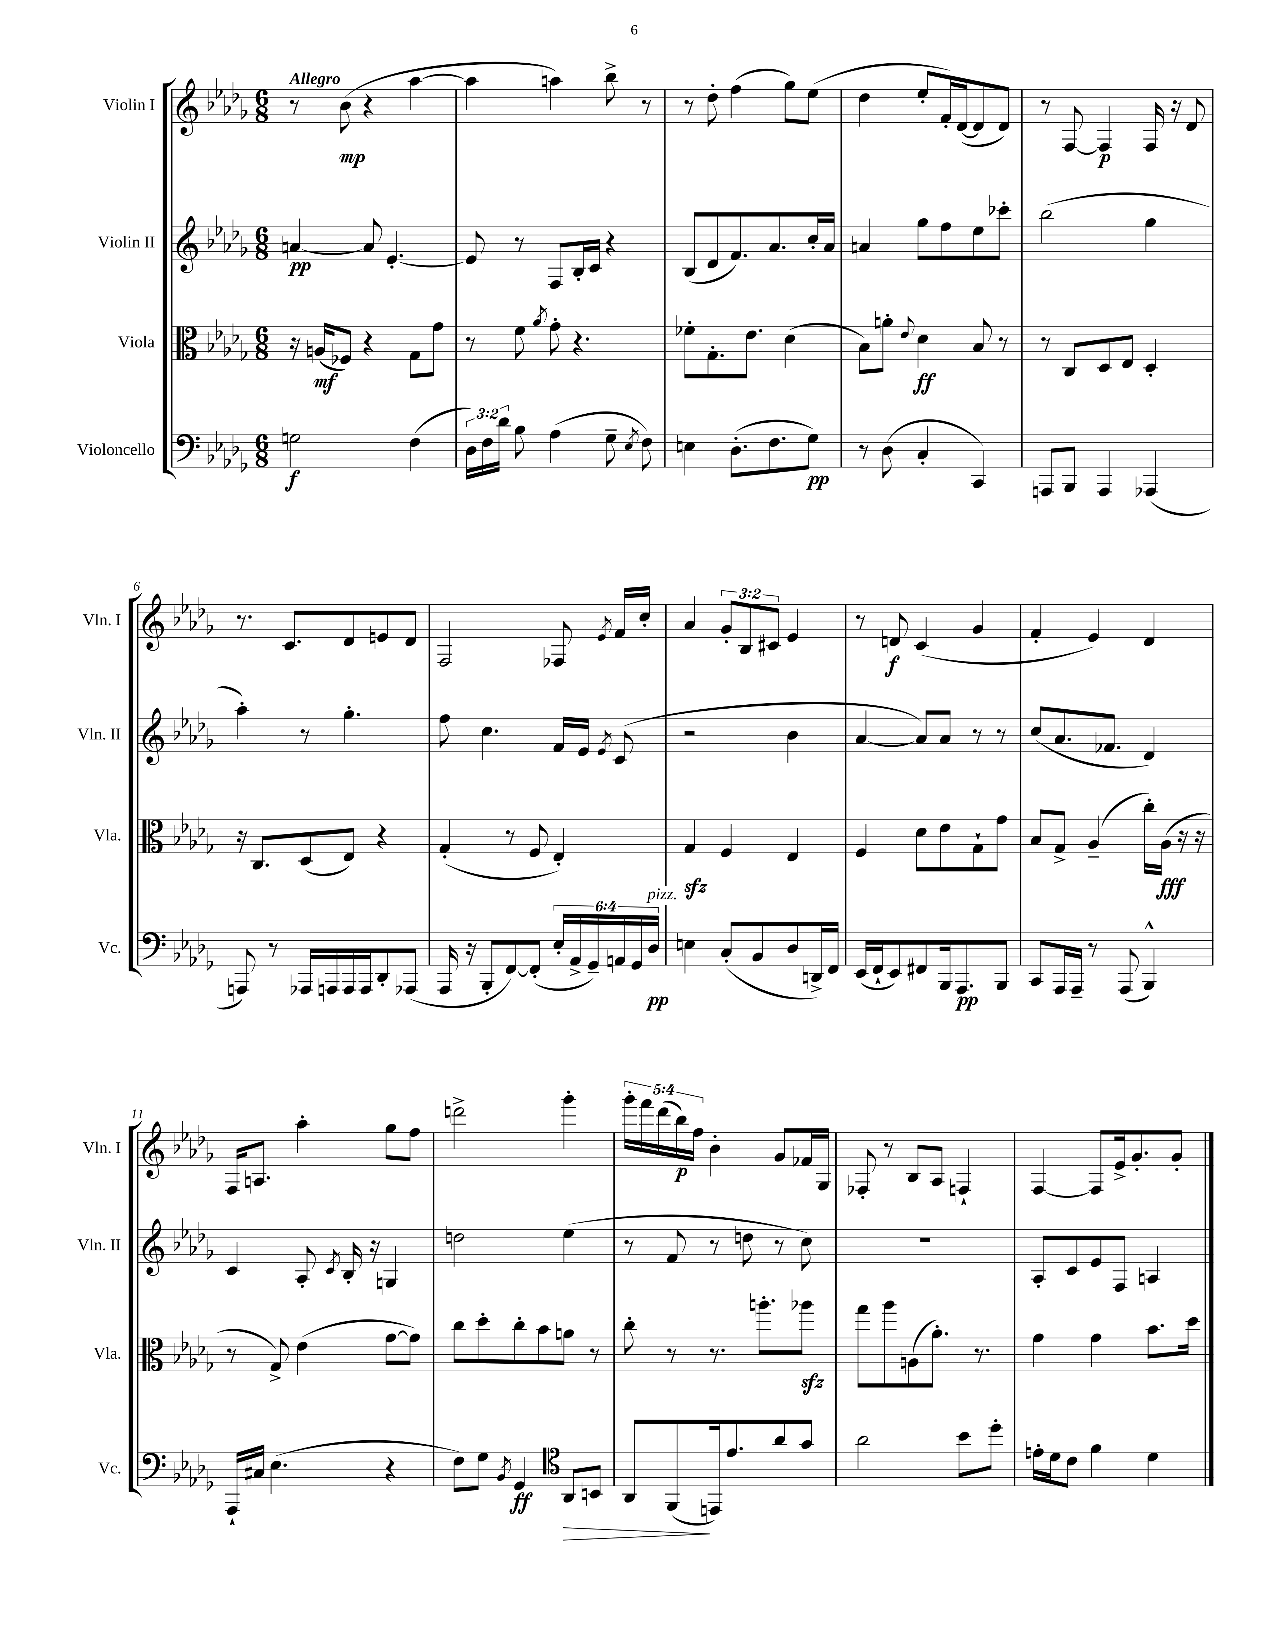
<<
\new StaffGroup <<
\new Staff = "s0" \with { instrumentName = "Violin I" shortInstrumentName = "Vln. I" } {
    \clef treble \key des \major \numericTimeSignature \time 6/8 \override Staff.TupletNumber.text = #tuplet-number::calc-fraction-text \tempo "Allegro"
    \autoBeamOff r8 bes'8\mp( r4 aes''4~ |
    aes''4 a''4) bes''8-> r8 |
    r8 des''8-. f''4( ges''8[) ees''8]( |
    des''4 ees''8[-. f'16-.) des'16~( des'8 des'8]) |
    r8 f8~ f4\p f16 r16 des'8 |
    r8. c'8.[ des'8 e'8 des'8] |
    f2 fes8 \acciaccatura { ees'8 } f'16[ c''16]-. |
    aes'4 \tuplet 3/2 { ges'8[-. bes8 cis'8] } ees'4 |
    r8 d'8\f c'4( ges'4 |
    f'4-. ees'4) des'4 |
    f16[ a8.] aes''4-. ges''8[ f''8] |
    d'''2-> ges'''4-. |
    \tuplet 5/4 { ges'''16[-. f'''16 des'''16( bes''16\p) f''16] } bes'4-. ges'8[ fes'16 ges16] |
    fes8-. r8 bes8[ aes8] f4-! |
    f4~ f8[ ees'16-> ges'8.-. ges'8]-. \bar "|." |
}
\new Staff = "s1" \with { instrumentName = "Violin II" shortInstrumentName = "Vln. II" } {
    \clef treble \key des \major \numericTimeSignature \time 6/8
    \autoBeamOff a'4~\pp a'8 ees'4.~-. |
    ees'8 r8 f8[ bes16-. c'16] r4 |
    bes8[( des'8 f'8.) aes'8. c''16-. aes'16] |
    a'4 ges''8[ f''8 ees''8 ces'''8]-. |
    bes''2( ges''4 |
    aes''4-.) r8 ges''4.-. |
    f''8 c''4. f'16[ ees'16] \acciaccatura { ees'8 } c'8( |
    r2 bes'4 |
    aes'4~ aes'8[) aes'8] r8 r8 |
    c''8[( aes'8. fes'8.] des'4) |
    c'4 aes8-. \acciaccatura { c'8 } bes16-. r16 g4 |
    d''2 ees''4( |
    r8 f'8 r8 d''8 r8 c''8) |
    R2. |
    aes8[-. c'8 ees'8 f8] a4 \bar "|." |
}
\new Staff = "s2" \with { instrumentName = "Viola" shortInstrumentName = "Vla." } {
    \clef alto \key des \major \numericTimeSignature \time 6/8
    \autoBeamOff r16 a16[\mf( fes8]) r4 ges8[ ges'8] |
    r8 f'8 \acciaccatura { aes'8 } ges'8-. r4. |
    fes'8[-. ges8.-. ees'8.] des'4( |
    bes8[) a'8]-. \appoggiatura { ees'8 } des'4\ff bes8 r8 |
    r8 c8[ des8 ees8] des4-. |
    r16 c8.[ des8( ees8]) r4 |
    ges4-.( r8 f8 ees4-.) |
    ges4\sfz f4 ees4 |
    f4 des'8[ ees'8 ges8-! ges'8] |
    bes8[ ges8]-> aes4--( c''16[-.) aes16]\fff( r16 r16 |
    r8 ges8->) ees'4( ges'8[~ ges'8]) |
    c''8[ des''8-. c''8-. bes'8 a'8] r8 |
    c''8-. r8 r8. a''8.[-. aes''8]\sfz |
    ges''8[ aes''8 a8( aes'8.]-.) r8. |
    ges'4 ges'4 bes'8.[ des''16] \bar "|." |
}
\new Staff = "s3" \with { instrumentName = "Violoncello" shortInstrumentName = "Vc." } {
    \clef bass \key des \major \numericTimeSignature \time 6/8 \override Staff.TupletNumber.text = #tuplet-number::calc-fraction-text
    \autoBeamOff g2\f f4( |
    \tuplet 3/2 { des16[) f16 des'16] } bes8 aes4( ges8-- \acciaccatura { ees8 } f8) |
    e4 des8.[-.( f8. ges8]\pp) |
    r8 des8( c4-. c,4) |
    a,,8[ bes,,8] a,,4 aes,,4( |
    a,,8) r8 aes,,16[ a,,16 a,,16 a,,16 des,8-. aes,,8]( |
    aes,,16 r16 bes,,8[-. f,8~) f,8]-.( \tuplet 6/4 { ees16[-. aes,16-> ges,16--) a,16 ges,16 des16]\pp^\markup { \italic "pizz." } } |
    e4 c8[-.( bes,8 des8 d,16->) f,16] |
    ees,16[( f,16-! ees,8) fis,8 bes,,16 aes,,8.\pp bes,,8] |
    c,8[ aes,,16 aes,,16]-- r8 aes,,8( bes,,4-^) |
    aes,,16[-! cis16] ees4.( r4 |
    f8[) ges8] \acciaccatura { bes,8 } ges,4\ff \clef tenor aes,8[\> b,8] |
    aes,8[ f,8\!( e,16) ees'8. aes'8 ges'8] |
    aes'2 bes'8[ des''8]-. |
    e'16[-. des'16 c'8] f'4 des'4 \bar "|." |
}
>>
>>
